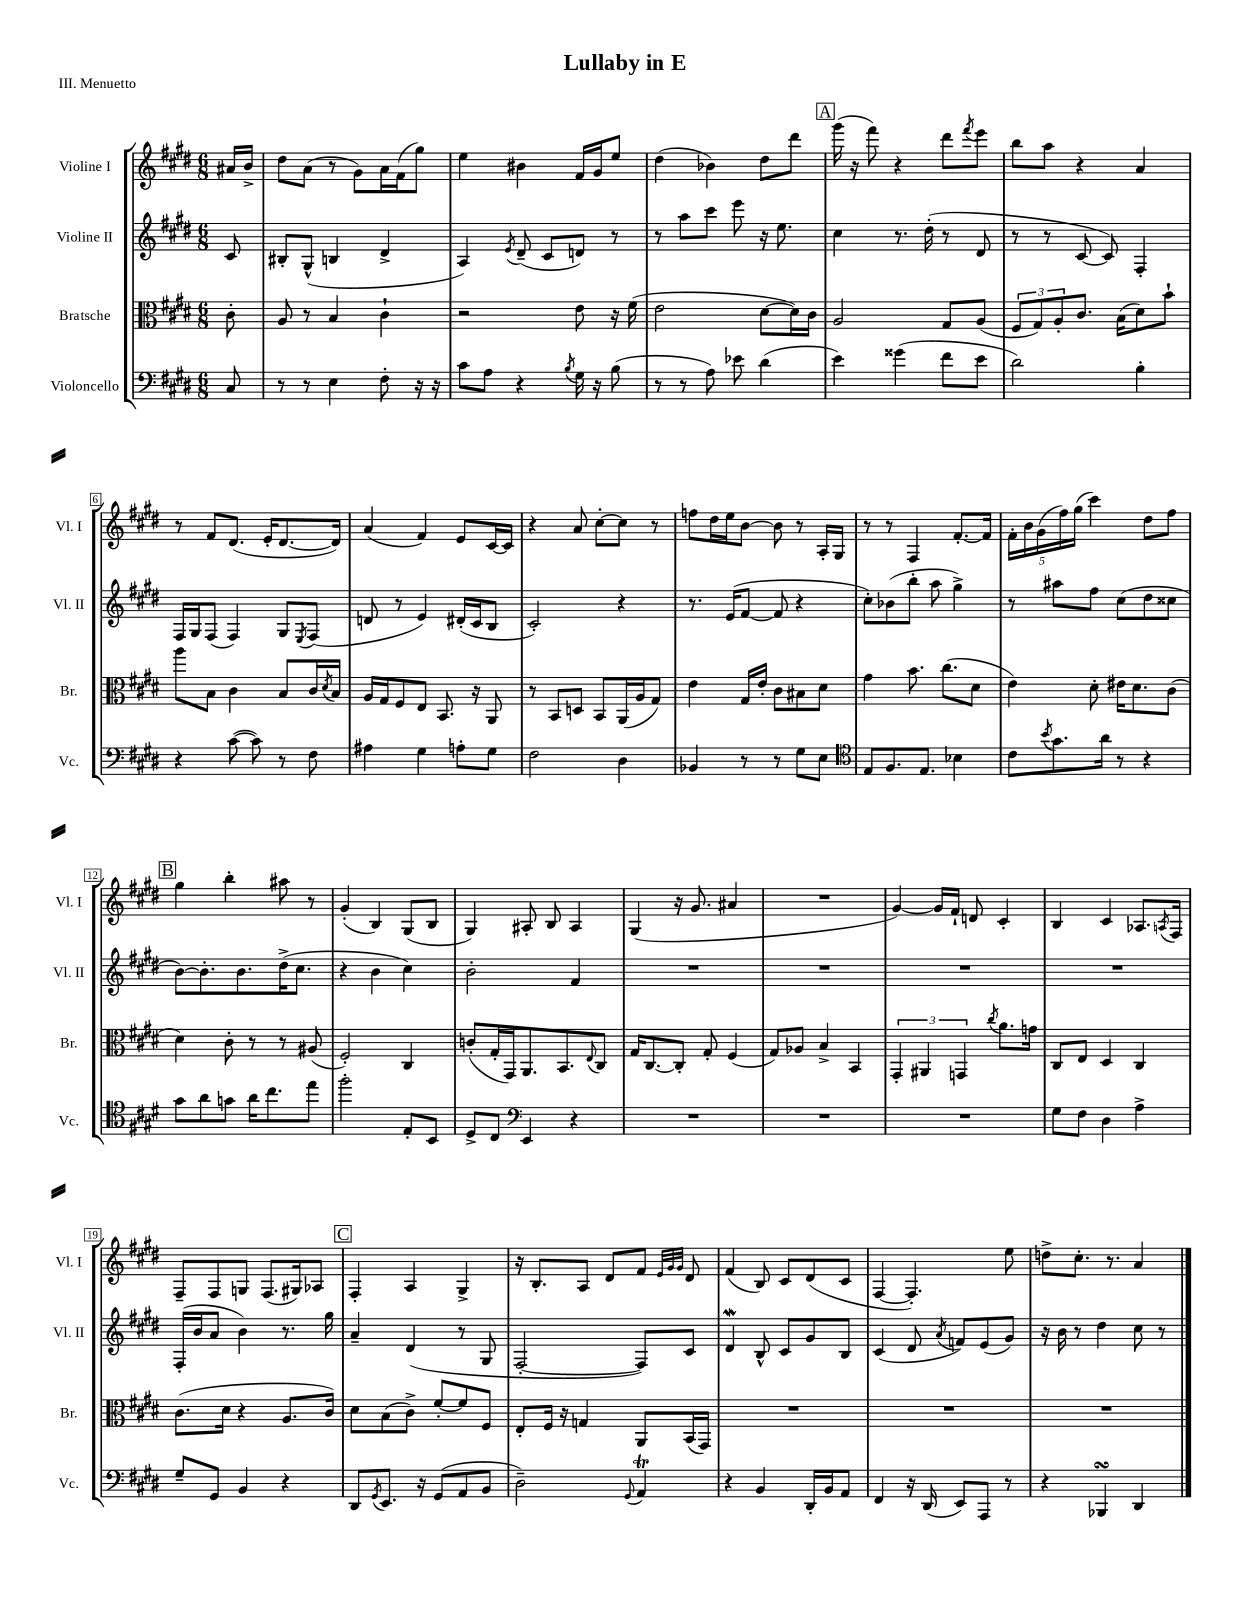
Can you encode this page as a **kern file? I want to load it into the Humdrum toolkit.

**kern	**kern	**kern	**kern
*part4	*part3	*part2	*part1
*staff4	*staff3	*staff2	*staff1
*I"Violoncello	*I"Bratsche	*I"Violine II	*I"Violine I
*I'Vc.	*I'Br.	*I'Vl. II	*I'Vl. I
*clefF4	*clefC3	*clefG2	*clefG2
*k[f#c#g#d#]	*k[f#c#g#d#]	*k[f#c#g#d#]	*k[f#c#g#d#]
*M6/8	*M6/8	*M6/8	*M6/8
=	=	=	=
8C#/	8c#'\	8c#/	16a#X/LL
.	.	.	16b^/JJ
=1	=1	=1	=1
8r	8A/	8B#X'/L	8dd#\L
8r	8r	(8G#^^/J	(8a\J
4E\	4B/	4Bn/	8r
.	.	.	8g#\L)
8F#'\	4c#`\	4d#^/	16a\L
.	.	.	(16f#\J
16r	.	.	8gg#\J)
16r	.	.	.
=2	=2	=2	=2
8c#\L	2r	4A/)	4ee\
8A\J	.	.	.
.	.	8qe/	.
4r	.	(8d#~/	4b#X\
.	.	8c#/L	.
8qB/	.	.	.
16G#\	8e\	8dn/J)	16f#/LL
16r	.	.	16g#/J
(8B\	16r	8r	8ee/J
.	(16f#\	.	.
=3	=3	=3	=3
8r	2e\	8r	(4dd#\
8r	.	8aa\L	.
8A\)	.	8ccc#\J	4b-X\)
8e-X\	.	8eee\	.
(4d#\	[8d#\L	16r	8dd#\L
.	.	8.ee\	.
.	16d#\L])	.	8ddd#\J
.	16c#\JJ	.	.
!!LO:REH:place=s1:t=A
=4	=4	=4	=4
4e\)	2A/	4cc#\	(16ggg#\
.	.	.	16r
.	.	.	8fff#\)
(4g##X\	.	8.r	4r
.	.	(16dd#'\	.
8f#\L	8G#/L	8r	8ddd#\L
.	.	.	8qfff#/
8e\J	(8A/J	8d#/	8eee\J
=5	=5	=5	=5
2d#\)	12F#/L	8r	8bb\L
.	12G#/)	.	.
.	.	8r	8aa\J
.	12A'/	.	.
.	8.c#/J	[8c#/	4r
.	.	8c#/])	.
.	(16B\KL	.	.
4B'\	8d#\)	4F#'/	4a/
.	8b`\J	.	.
!!LO:LB:g=z
=6	=6	=6	=6
4r	8aa\L	16F#/LL	8r
.	.	16G#/J	.
.	8B\J	(8F#/J	8f#/L
([8c#\	4c#\	4F#/)	(8.d#/J
8c#\])	.	.	.
.	.	.	16e'/KL
8r	8B/L	8G#/L	[8.d#/
.	.	8qE/	.
8F#\	16c#/L	(8F#/J	.
.	8qd#/	.	.
.	16B/JJ	.	16d#/Jk])
=7	=7	=7	=7
4A#X\	16A/LL	8dn/	(4a/
.	16G#/J	.	.
.	8F#/	8r	.
4G#\	8E/J	4e/)	4f#/)
.	8.BB/	.	.
8An'\L	.	(16d#X'/LL	8e/L
.	16r	16c#/J	.
8G#\J	8AA/	8B/J	[16c#/L
.	.	.	16c#/JJ]
=8	=8	=8	=8
2F#\	8r	2c#'/)	4r
.	8BB/L	.	.
.	8Dn/J	.	8a/
.	8BB/L	.	[8cc#'\L
4D#\	(16AA/L	4r	8cc#\J]
.	16A/J	.	.
.	8G#/J)	.	8r
=9	=9	=9	=9
4BB-X/	4e\	8.r	8ffn\L
.	.	.	16dd#\L
.	.	(16e/KL	16ee\J
8r	16G#/LL	[8f#/J	[8b\J
.	16e'/JJ	.	.
8r	8c#\L	8f#/]	8b\]
8G#\L	8B#X\	4r	8r
8E\J	8d#\J	.	16A'/LL
.	.	.	16G#/JJ
=10	=10	=10	=10
*clefC4	*	*	*
8E/L	4g#\	8cc#'\L)	8r
8.F#/	.	(8b-X\	8r
.	8.b\	8bb'\J	4F#/
8.E/J	.	.	.
.	.	8aa\	.
.	(8.cc#\L	.	.
4B-X\	.	4gg#^\)	[8.f#'/L
.	8d#\J	.	.
.	.	.	16f#/Jk]
=11	=11	=11	=11
8c#\L	4e\)	8r	20f#'\LL
.	.	.	20b\
.	.	.	(20g#\
8qb/	.	.	.
8.g#\	.	8aa#X\L	.
.	.	.	20ff#\)
.	.	.	(20gg#\JJ
.	8d#'\	8ff#\J	4ccc#\)
16a\Jk	.	.	.
8r	16e#X\KL	(8cc#\L	.
.	8.d#\	.	.
4r	.	8dd#\	8dd#\L
.	(8c#\J	8cc##X\J	8ff#\J
!!LO:LB:g=z
!!LO:REH:place=s1:t=B
=12	=12	=12	=12
8g#\L	4d#\)	[8b\L)	4gg#\
8a\	.	8.b'\]	.
8gn\J	8c#'\	.	4bb'\
.	.	8.b\	.
16a\KL	8r	.	.
8.cc#\	.	.	.
.	8r	(16dd#^\K	8aa#X\
.	.	8.cc#\J	.
8ee\J	(8A#X/	.	8r
=13	=13	=13	=13
2ff#'\	2F#'/)	4r	(4g#'/
.	.	4b\	4B/)
8E'/L	4C#/	4cc#\)	(8G#/L
8BB/J	.	.	8B/J
=14	=14	=14	=14
8D#^/L	(8cn'/L	2b'\	4G#/)
8C#/J	16G#'/L	.	.
.	16GG#/J)	.	.
*clefF4	*	*	*
4EE/	8.AA/	.	8A#X'/
.	.	.	8B/
.	8.BB/	.	.
4r	.	4f#/	4A#/
.	8qqE/	.	.
.	8C#/J	.	.
=15	=15	=15	=15
2.r	16G#/KL	2.r	(4G#/
.	[8.C#/	.	.
.	8C#'/J]	.	16r
.	.	.	8.g#/
.	8G#'/	.	.
.	(4F#/	.	4a#X/
=16	=16	=16	=16
2.r	8G#/L)	2.r	2.r
.	8A-X/J	.	.
.	4B^/	.	.
.	4BB/	.	.
=17	=17	=17	=17
2.r	6GG#'/	2.r	[4g#/)
.	6AA#X/	.	.
.	.	.	16g#/LL]
.	.	.	16f#`/JJ
.	6GGn/	.	.
.	.	.	8dn/
.	8qcc#/	.	.
.	8.a\L	.	4c#'/
.	16gn\Jk	.	.
=18	=18	=18	=18
8G#\L	8C#/L	2.r	4B/
8F#\J	8E/J	.	.
4D#\	4D#/	.	4c#/
4A^\	4C#/	.	8.A-X/L
.	.	.	8qAn/
.	.	.	16F#/Jk
!!LO:LB:g=z
=19	=19	=19	=19
8G#~/L	(8.c#\L	(16F#'/LL	8F#~/L
.	.	16b/J	.
8GG#/J	.	8a/J	8F#/
.	16d#\Jk	.	.
4BB/	4r	4b\)	8Gn/J
.	.	.	(8.F#/L
4r	8.A/L	8.r	.
.	.	.	16G#X/k)
.	.	.	8A-X/J
.	16c#/Jk)	16gg#\	.
!!LO:REH:place=s1:t=C
=20	=20	=20	=20
8DD#/L	8d#\L	4a~/	4F#'/
8qGG#/	.	.	.
8.EE/J	(8B\	.	.
.	8c#^\J)	(4d#/	4A/
16r	.	.	.
(8GG#/L	[8f#'/L	.	.
8AA/	8f#/]	8r	4G#^/
8BB/J	8F#/J	8G#/	.
=21	=21	=21	=21
2D#~\)	8E'/L	[2F#'/	16r
.	.	.	8.B'/L
.	16F#/Jk	.	.
.	16r	.	.
.	4Gn/	.	8A/J
.	.	.	8d#/L
8qqGG#/	.	.	.
4AAT/	8AA/L	8F#/L])	8f#/J
.	.	.	32qqe/LLL
.	.	.	32qqg#/
.	.	.	32qqg#/JJJ
.	(16BB/L	8c#/J	8d#/
.	16GG#/JJ)	.	.
=22	=22	=22	=22
4r	2.r	4d#W/	(4f#/
4BB/	.	8B^^/	8B/)
.	.	8c#/L	8c#/L
16DD#'/LL	.	8g#/	(8d#/
16BB/J	.	.	.
8AA/J	.	8B/J	8c#/J
=23	=23	=23	=23
4FF#/	2.r	(4c#/	[4F#/
16r	.	8d#/	4.F#'/])
(16DD#/	.	.	.
.	.	8qa/	.
8EE/L)	.	8fn/L)	.
8AAA/J	.	(8e/	.
8r	.	8g#/J)	8ee\
=24	=24	=24	=24
4r	2.r	16r	8ddn^\L
.	.	16b\	.
.	.	8r	8.cc#'\J
4BBB-XsSSs/	.	4dd#\	.
.	.	.	8.r
4DD#/	.	8cc#\	4a/
.	.	8r	.
==	==	==	==
*-	*-	*-	*-
